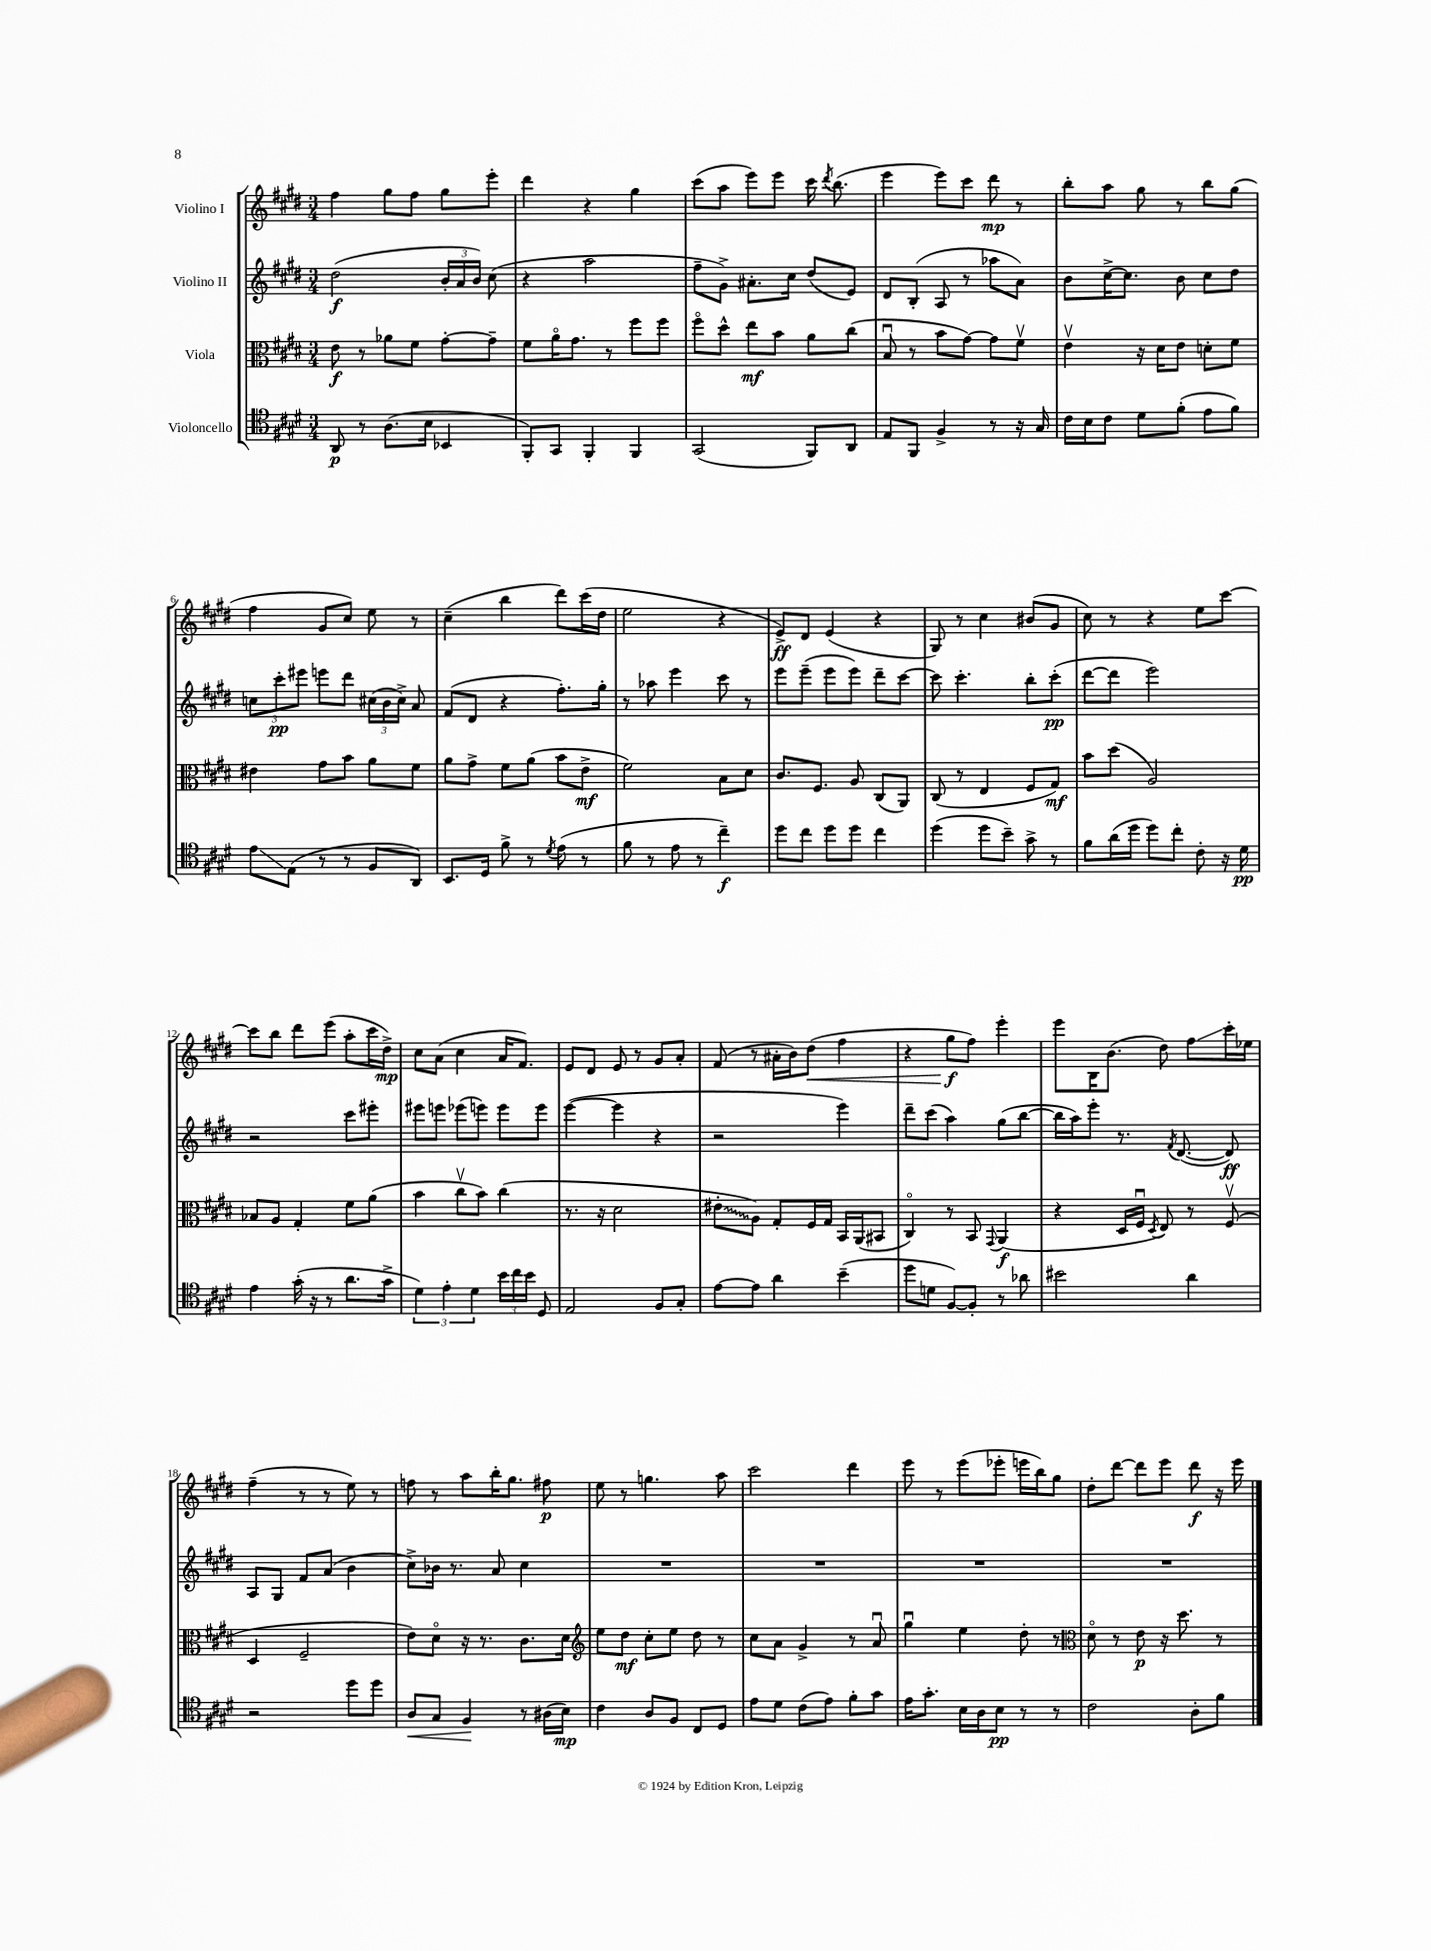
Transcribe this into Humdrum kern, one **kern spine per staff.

**kern	**kern	**kern	**kern
*staff4	*staff3	*staff2	*staff1
*clefC4	*clefC3	*clefG2	*clefG2
*k[f#c#g#d#]	*k[f#c#g#d#]	*k[f#c#g#d#]	*k[f#c#g#d#]
*M3/4	*M3/4	*M3/4	*M3/4
8AA	8e	(2dd#	4ff#
8r	8r	.	.
(8.A	8a-	.	8gg#
.	8f#	.	8ff#
16B	.	.	.
4BB-	[8g#'	24b'	8gg#
.	.	24a	.
.	.	24b)	.
.	8g#~]	(8cc#	8eee'
=	=	=	=
8FF#')	8f#	4r	4ddd#
8GG#	16ao	.	.
.	8.g#	.	.
4FF#'	.	2aa	4r
.	8r	.	.
4FF#	8ff#	.	4gg#
.	8ff#	.	.
=	=	=	=
(2GG#	8ff#o	8ff#~	(8ccc#
.	8dd#^^	8g#^)	8aa
.	8ee	8.a#'	8eee)
.	8b	.	8eee
.	.	16cc#	.
8FF#)	8a	(8dd#	16ccc#
.	.	.	8qddd#
.	.	.	(8.bb
8AA	(8cc#	8e)	.
=	=	=	=
8E	8Bu	8d#	4eee
8FF#	8r	(8B'	.
4F#^	8b	8A	8eee)
.	[8g#)	8r	8ccc#
8r	8g#]	8aa-	8ddd#
16r	8f#v	8a)	8r
16G#	.	.	.
=	=	=	=
16c#	4ev	8b	8bb'
16B	.	.	.
8c#	.	[16cc#^	8aa
.	.	8.cc#]	.
8d#	16r	.	8gg#
.	16d#	.	.
(8f#'	8e	8b	8r
8e	8d'	8cc#	8bb
8f#)	8f#	8dd#	(8gg#
=	=	=	=
8e	4e#	12cc	4ff#
.	.	12ccc#'	.
(8E	.	.	.
.	.	12eee#	.
8r	8g#	8eee	8g#
8r	8b	8ddd#	8cc#)
8F#	8a	(24cc#	8ee
.	.	24b	.
.	.	24cc#^)	.
8AA)	8f#	8a	8r
=	=	=	=
8.BB	8a	(8f#	(4cc#~
.	8g#^	8d#	.
16D#	.	.	.
8f#^	8f#	4r	4bb
8r	(8a	.	.
8qd#	.	.	.
(8e	8b	8.ff#')	8ddd#)
8r	8e^	.	(16ccc#
.	.	16gg#'	16dd#
=	=	=	=
8f#	2f#)	8r	2ee
8r	.	8aa-	.
8e	.	4eee	.
8r	.	.	.
4cc#~)	8B	8ccc#	4r
.	8d#	8r	.
=	=	=	=
8dd#	8.c#	8eee	8e^)
8cc#	.	(8eee~	8d#
.	8.F#	.	.
8dd#	.	8eee	(4e
8dd#	8A	8eee)	.
4cc#	(8C#	8ddd#~	4r
.	8AA)	[8ccc#	.
=	=	=	=
(4dd#	(8C#	8ccc#]	8G#)
.	8r	4.ccc#'	8r
8dd#	4E	.	4cc#
8b~)	.	.	.
8g#^	8F#	8bb'	(8b#
8r	8G#)	(8ccc#'	8g#
=	=	=	=
8f#	8b	[8ddd#	8cc#)
(16a	(8dd#	8ddd#]	8r
16dd#	.	.	.
8dd#)	2A)	2eee)	4r
8cc#'	.	.	.
8c#'	.	.	8ee
16r	.	.	[8ccc#
16d#	.	.	.
=	=	=	=
4e	8B-	2r	8ccc#]
.	8A	.	8bb
(16g#'	4G#'	.	8ddd#
16r	.	.	.
8r	.	.	(8eee
8.a	8f#	8ccc#	8aa'
.	(8a	8eee#'	16ccc#
16g#^	.	.	16dd#^)
=	=	=	=
6d#)	4b	8eee#	8cc#
.	.	8eee	(8a
6e'	.	.	.
.	8cc#v	(8eee-	4cc#
6d#	.	.	.
.	8b)	8eee)	.
24b	(4cc#	8eee	16a
24cc#	.	.	.
.	.	.	8.f#)
24b	.	.	.
8D#	.	8eee	.
=	=	=	=
2E	8.r	([4eee	8e
.	.	.	8d#
.	16r	.	.
.	2d#	4eee]	8e
.	.	.	8r
8F#	.	4r	8g#
8G#'	.	.	8a'
=	=	=	=
[8e	8e#'	2r	(8f#
8e]	8A)	.	8r
4a	8G#'	.	16a#'
.	.	.	16b)
.	16F#	.	(8dd#
.	16G#	.	.
(4b~	16BB	4eee)	4ff#
.	(16AA	.	.
.	8BB#	.	.
=	=	=	=
8dd#	4C#o)	8ddd#~	4r
8d	.	(8ccc#	.
[8F#)	8r	4aa)	8gg#
8F#']	8BB	.	8ff#)
.	8qqGG#	.	.
8r	(4AA	(8gg#	4eee'
8a-	.	[8bb	.
=	=	=	=
2b#	4r	16bb]	8eee
.	.	16aa)	.
.	.	8eee'	16B
.	.	.	(8.b
.	16D#	8.r	.
.	16F#u	.	.
.	8qD#	.	.
.	8E)	.	8dd#)
.	.	8qf#	.
.	.	([8.d#	.
4a	8r	.	8ff#
.	(8F#v	8d#])	16ccc#'
.	.	.	16ee-
=	=	=	=
2r	4D#	8A	(4ff#~
.	.	8G#	.
.	2F#~	8f#	8r
.	.	(8a	8r
8dd#	.	4b	8ee)
8dd#	.	.	8r
=	=	=	=
8A	8e)	8cc#^)	8ff
8G#	8d#o	16b-	8r
.	.	8.r	.
4F#	16r	.	8aa
.	8.r	.	.
.	.	8a	16bb'
.	.	.	8.gg#
8r	8.c#	4cc#	.
(16A#	.	.	8ff#
16B)	16d#	.	.
=	=	=	=
*	*clefG2	*	*
4c#	8ee	2.r	8ee
.	8dd#	.	8r
8A	8cc#'	.	4.gg
8F#	8ee	.	.
8C#	8dd#	.	.
8D#	8r	.	8aa
=	=	=	=
8e	8cc#	2.r	2ccc#
8d#	8a	.	.
(8c#	4g#^	.	.
8e)	.	.	.
8f#'	8r	.	4ddd#
8g#	8au	.	.
=	=	=	=
16e	4gg#u	2.r	8eee
8.g#'	.	.	.
.	.	.	8r
16B	4ee	.	(8eee
16A	.	.	.
8B	.	.	8eee-'
8r	8dd#'	.	16eee
.	.	.	16bb)
8r	8r	.	8gg#
=	=	=	=
*	*clefC3	*	*
2c#	8d#o	2.r	8dd#'
.	8r	.	[8ddd#
.	8e	.	8ddd#]
.	16r	.	8eee
.	8.dd#	.	.
8A'	.	.	8ddd#
8f#	8r	.	16r
.	.	.	16eee
==	==	==	==
*-	*-	*-	*-
